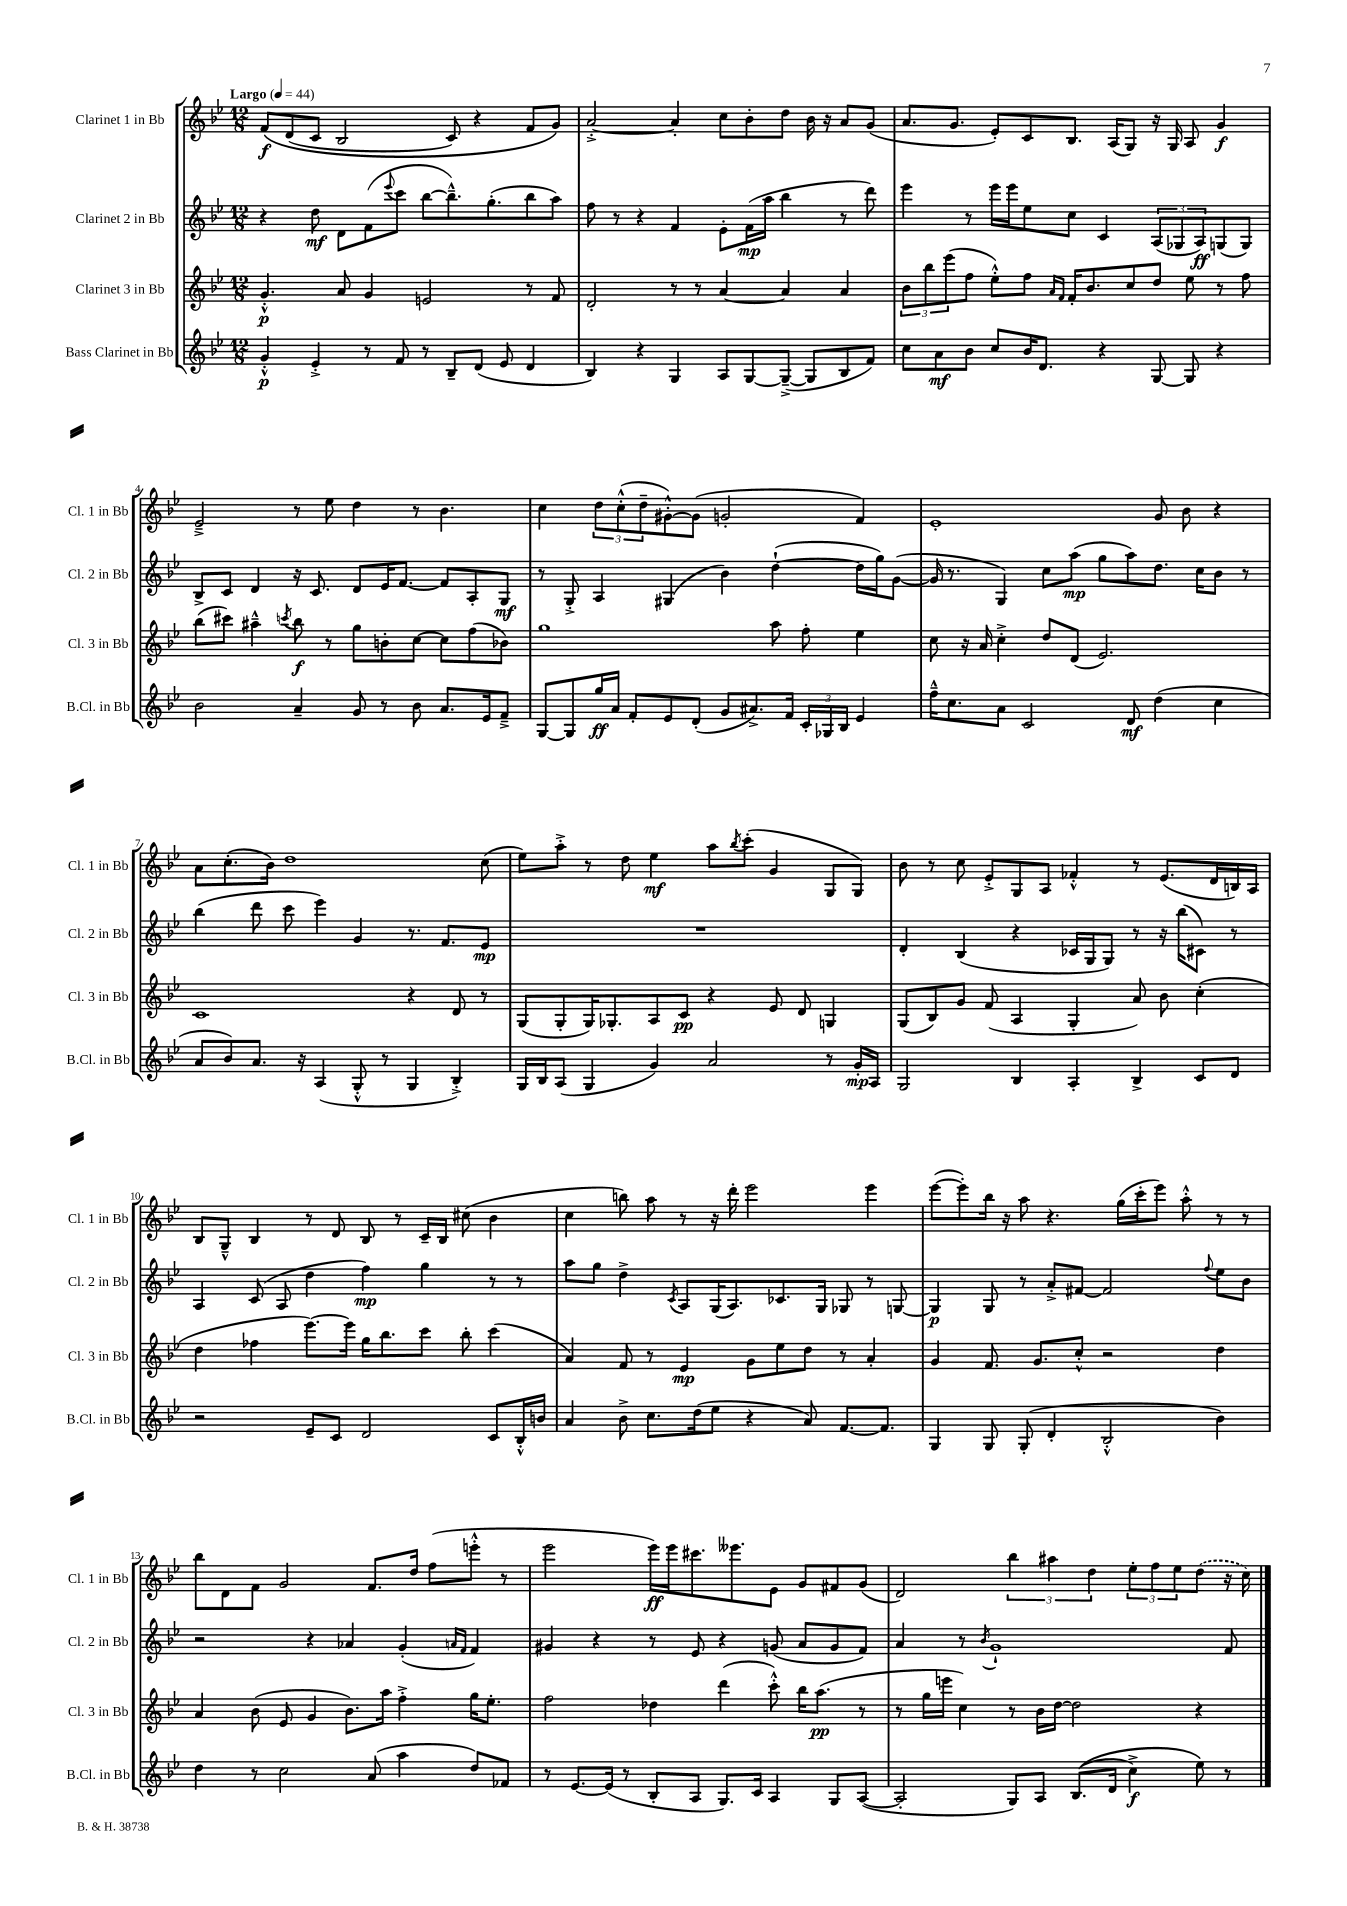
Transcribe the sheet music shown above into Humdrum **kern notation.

**kern	**kern	**kern	**kern
*staff4	*staff3	*staff2	*staff1
*clefG2	*clefG2	*clefG2	*clefG2
*k[b-e-]	*k[b-e-]	*k[b-e-]	*k[b-e-]
*M12/8	*M12/8	*M12/8	*M12/8
*MM44	*MM44	*MM44	*MM44
4g'^^/	4.g'^^/	4r	&(8f/L
.	.	.	(8d/
4e-'^/	.	8dd\	8c/J
.	8a/	8d\L	2B-/
8r	4g/	(8f\	.
.	.	8qqeee-/	.
8f/	.	8ccc\J	.
8r	2e/	[8bb-\L	.
8B-~/L	.	8.bb-~^^\])	8c/)
(8d/J	.	.	4r
.	.	(8.gg'\	.
8e-/	.	.	.
4d/	8r	8bb-\	8f/L
.	8f/	8aa\J)	8g/J&)
=	=	=	=
4B-/)	2d'/	8ff\	[2a'^/
.	.	8r	.
4r	.	4r	.
4G/	8r	4f/	4a'/]
.	8r	.	.
8A/L	[4a/	8e-'\L	8cc\L
[8G/	.	(16f\L	8b-'\
.	.	16aa\JJ	.
(8G~^/_J	4a/]	4bb-\	8dd\J
8G/]L	.	.	16b-\
.	.	.	16r
8B-/	4a/	8r	8a/L
8f/J)	.	8ddd\)	(8g/J
=	=	=	=
8cc\L	12b-\L	4eee-\	8.a/L
.	12bb-\	.	.
8a\	.	.	.
.	(12eee-\	.	.
.	.	.	8.g/J
8b-\J	8ff\J	8r	.
8cc/L	8ee-'^^\L)	16eee-\LL	8e-'/L)
.	.	16eee-\J	.
16b-/K	8ff\J	8ee-\	8c/
8.d/J	.	.	.
.	16qqa/LL	.	.
.	16qqf/JJ	.	.
.	16f'/LK	8cc\J	8.B-/J
.	8.b-/	.	.
4r	.	4c/	.
.	.	.	(16A/LK
.	8cc/	.	8G/J)
[8G/	8dd/J	(12A/L	16r
.	.	.	16G/
.	.	12G-/	.
8G/]	8ee-\	.	8A/
.	.	12A/)	.
4r	8r	(8G/	4g/
.	8ff\	8G/J)	.
=	=	=	=
2b-\	(8bb-\L	8B-^/L	2e-~^/
.	8ccc#\J)	8c/J	.
.	4aa#~^^\	4d/	.
.	8qccc/	.	.
4a~/	8bb-\	16r	8r
.	.	8.c/	.
.	8r	.	8ee-\
8g/	8gg\L	8d/L	4dd\
8r	8b'\	16e-/K	.
.	.	[8.f/J	.
8b-\	[8cc\J	.	8r
8.a/L	8cc\]L	8f/]L	4.b-\
.	(8ff\	8A'/	.
16e-/k	.	.	.
8f~^/J	8b-\J)	8G/J	.
=	=	=	=
[8G/L	1gg	8r	4cc\
8G/]	.	8G'^/	.
16gg/L	.	4A/	12dd\L
16a/JJ	.	.	.
.	.	.	(12cc'^^\
8f'/L	.	.	.
.	.	.	12dd~\
8e-/	.	(4G#/	[8g#'^^\)
(8d'/J	.	.	(8g#\]J
8g/L	.	4b-\)	2g'/
8.a#^/)	.	.	.
.	8aa\	([4dd`\	.
16f/Jk	.	.	.
24c'/LL	8ff'\	.	.
24G-/	.	.	.
24B-/JJ	.	.	.
4e-/	4ee-\	16dd\]LL	4f/)
.	.	16gg\J)	.
.	.	([8g\J	.
=	=	=	=
16ff~^^\LK	8cc\	16g/]	1e-'
8.cc\	.	8.r	.
.	16r	.	.
.	16a/	.	.
8a\J	4cc'^\	4G/)	.
2c/	.	.	.
.	8dd/L	8cc\L	.
.	(8d/J	(8aa\J	.
.	2.e-/)	8gg\L	.
8d/	.	8aa\)	.
(4dd\	.	8.dd\J	8g/
.	.	.	8b-\
.	.	16cc\LK	.
4cc\	.	8b-\J	4r
.	.	8r	.
=	=	=	=
8a/L	1c	(4bb-\	8a\L
8b-/)	.	.	(8.cc'\
8.a/J	.	8ddd\	.
.	.	.	16b-\Jk)
.	.	8ccc\	1dd
16r	.	.	.
(4A/	.	4eee-\)	.
8G'^^/	.	4g/	.
8r	.	.	.
4G/	4r	8.r	.
.	.	8.f/L	.
4B-'^/)	8d/	.	.
.	8r	8e-/J	(8cc\
=	=	=	=
16G/LL	(8G/L	1.r	8ee-\L)
16B-/J	.	.	.
(8A/J	8G'/	.	8aa'^\J
4G/	16G/K)	.	8r
.	8.G-'/	.	.
.	.	.	8dd\
4g/)	8A/	.	4ee-\
.	8c/J	.	.
2a/	4r	.	8aa\L
.	.	.	8qbb-/
.	.	.	(8ccc'\J
.	8e-/	.	4g/
.	8d/	.	.
8r	4G/	.	8G/L
16g'/LL	.	.	8G/J)
16A/JJ	.	.	.
=	=	=	=
2G/	(8G/L	4d'/	8b-\
.	8B-/)	.	8r
.	8g/J	(4B-/	8cc\
.	(8f/	.	8e-'^/L
4B-/	4A/	4r	8G/
.	.	.	8A/J
4A'/	4G'/	16c-/LL	4f-'^^/
.	.	16G/J	.
.	.	8G/J)	.
4B-^/	8a/)	8r	8r
.	8b-\	16r	(8.e-/L
.	.	(16bb-\LK	.
8c/L	(4cc'\	8c#\J)	.
.	.	.	16d/L
8d/J	.	8r	16B/)
.	.	.	16A/JJ
=	=	=	=
2r	4dd\	4A/	8B-/L
.	.	.	8G~^^/J
.	4ff-\	(8c/	4B-/
.	.	8A/	.
8e-~/L	[8.eee-\L)	4dd\	8r
8c/J	.	.	8d/
.	16eee-\]Jk	.	.
2d/	16gg\LK	4ff\)	8B-/
.	8.bb-\	.	.
.	.	.	8r
.	8ccc\J	4gg\	16c~/LL
.	.	.	16B-/JJ
.	8bb-'\	.	(8cc#\
8c/L	(4ccc\	8r	4b-\
16B-'^^/L	.	8r	.
16b/JJ	.	.	.
=	=	=	=
4a/	4a/)	8aa\L	4cc\
.	.	8gg\J	.
8b-^\	8f/	4dd^\	8bb\)
8.cc\L	8r	.	8aa\
.	.	8qc/	.
.	4e-/	8A/L	8r
(16dd\k	.	.	.
8ee-\J	.	(16G/K	16r
.	.	8.A/)	16ddd'\
4r	8g\L	.	2eee-\
.	8ee-\	8.c-/	.
8a/)	8dd\J	.	.
.	.	16G/Jk	.
[8.f/L	8r	8G-/	.
.	4a'/	8r	4eee-\
8.f/]J	.	.	.
.	.	[8G/	.
=	=	=	=
4G/	4g/	4G/]	([8eee-\L
.	.	.	8eee-'\])
8G/	8.f/	8G/	16bb-\Jk
.	.	.	16r
(8G'/	.	8r	8aa\
.	8.g/L	.	.
4d'/	.	8a'^/L	4.r
.	8cc'^^/J	[8f#/J	.
2B-'^^/	2r	2f#/]	.
.	.	.	(16gg\LL
.	.	.	16ccc'\J
.	.	.	8eee-\J)
.	.	.	8aa'^^\
.	.	8qqff/	.
4b-\)	4dd\	8ee-\L	8r
.	.	8b-\J	8r
=	=	=	=
4dd\	4a/	2r	8bb-\L
.	.	.	8d\
8r	(8b-\	.	8f\J
2cc\	8e-/	.	2g/
.	4g/	4r	.
.	8.b-\L)	4a-/	.
(8a/	.	.	8.f/L
.	16aa\Jk	.	.
4aa\	4ff'^\	(4g'/	.
.	.	.	16dd/Jk
.	.	.	(8ff\L
.	.	16qqa/LL	.
.	.	16qqf/JJ	.
8dd/L)	16gg\LK	4f/)	8eee'^^\J
.	8.ee-'\J	.	.
8f-/J	.	.	8r
=	=	=	=
8r	2ff\	4g#/	2eee-\
[8.e-/L	.	.	.
.	.	4r	.
(16e-/]Jk	.	.	.
8r	.	.	.
8B-'/L	4dd-\	8r	16eee-\LL)
.	.	.	16eee-\J
8A/J	.	8e-/	8.ccc#\
8.G/L)	(4ddd\	4r	.
.	.	.	8.eee--\
16c/Jk	.	.	.
4A/	8ccc'^^\)	(8g/	8e-\J
.	16bb-\LK	8a/L	8g/L
.	(8.aa\J	.	.
8G/L	.	8g/	8f#/
([8A/J	8r	8f/J)	(8g/J
=	=	=	=
2A'/]	8r	4a/	2d/)
.	16gg\LL	.	.
.	16eee\JJ	.	.
.	4cc\)	8r	.
.	.	8qb-/	.
.	.	1g`	.
8G/L)	8r	.	6bb-\
8A/J	16b-\LL	.	.
.	.	.	6aa#\
.	[16dd\JJ	.	.
&((8.B-/L	2dd\]	.	.
.	.	.	6dd\
16d/Jk	.	.	.
4cc^\)	.	.	12ee-'\L
.	.	.	12ff\
.	.	.	12ee-\
8ee-\&)	4r	.	(8dd\J
8r	.	8f/	16r
.	.	.	16cc\)
==	==	==	==
*-	*-	*-	*-
